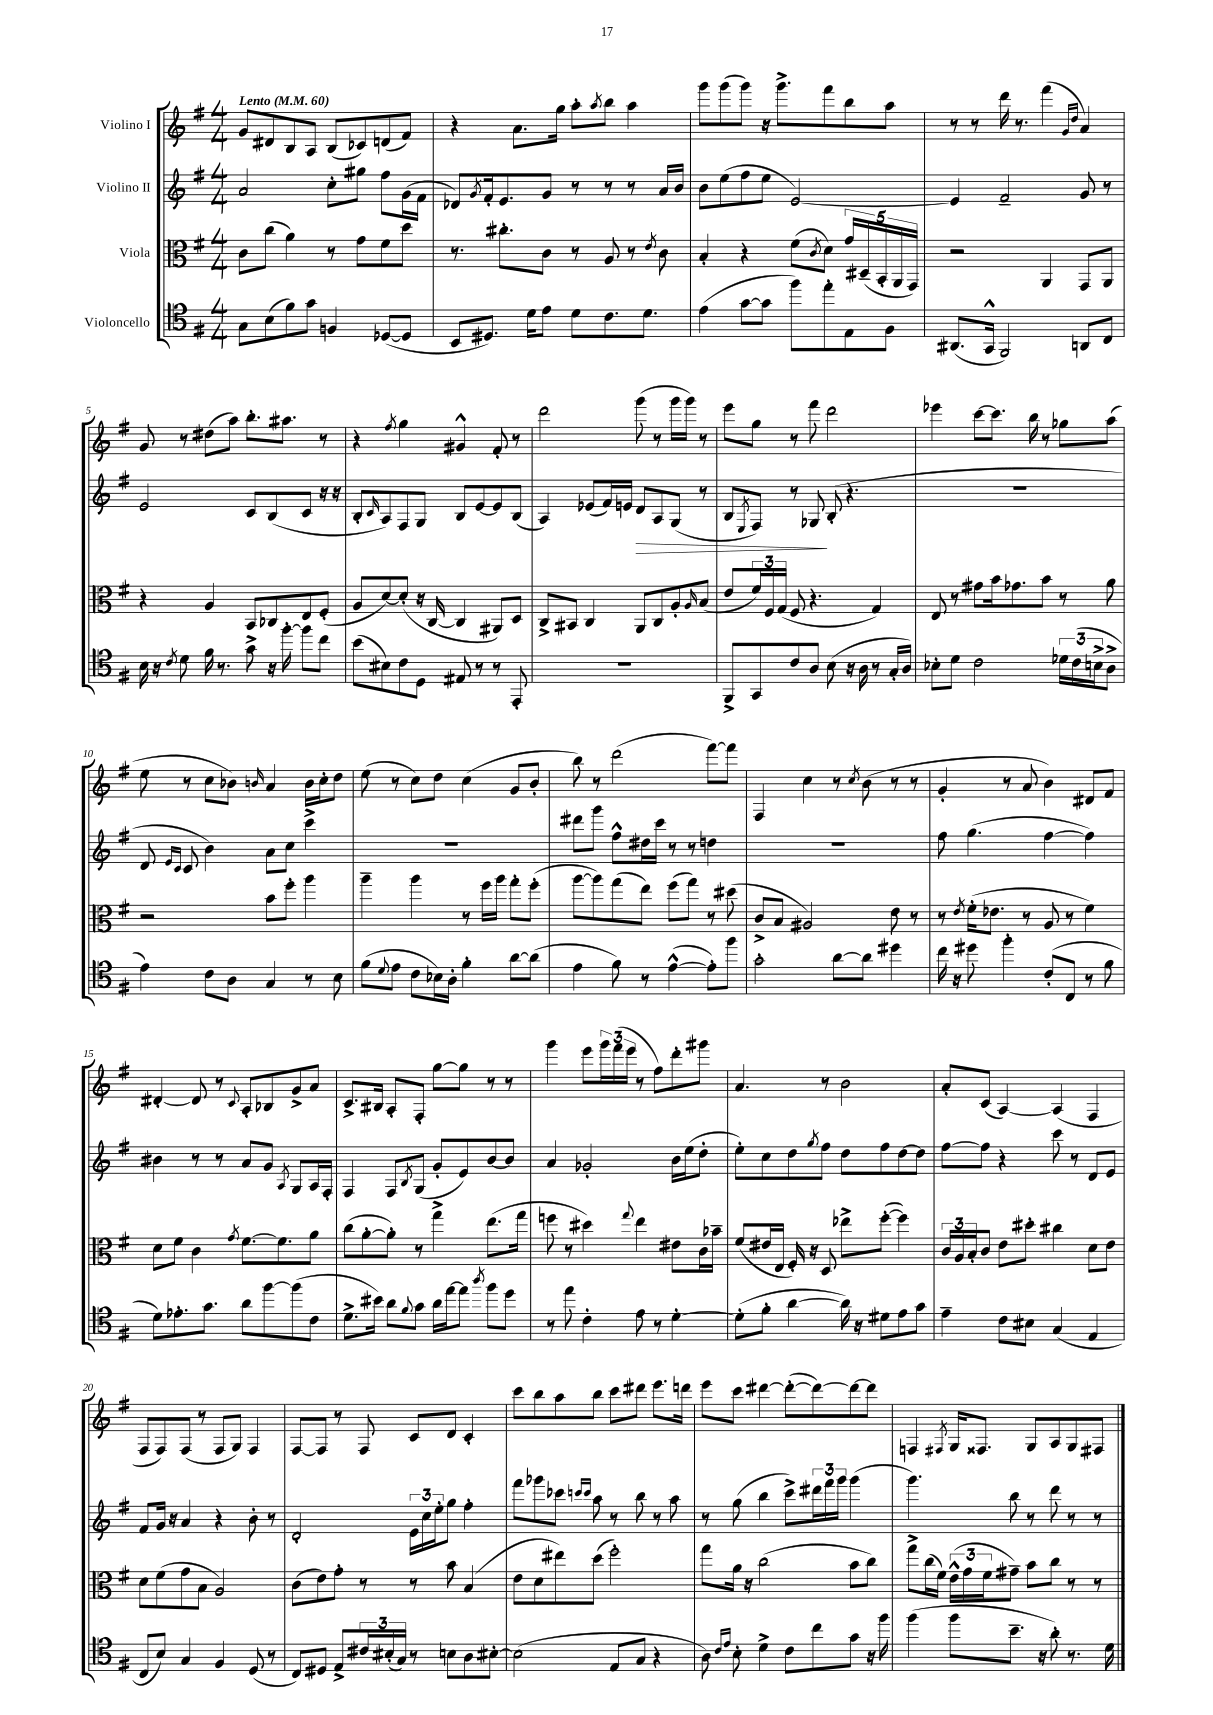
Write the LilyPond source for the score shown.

<<
\new StaffGroup <<
\new Staff = "s0" \with { instrumentName = "Violino I" } {
    \clef treble \key g \major \numericTimeSignature \time 4/4 \tempo "Lento" 4 = 60
    g'8 dis'8 b8 a8 b8( ces'8) d'8( fis'8) |
    r4 a'8. g''16 a''8-. \acciaccatura { a''8 } b''8 a''4 |
    g'''8 g'''8( g'''8) r16 g'''8.-> fis'''8 b''8 a''8 |
    r8 r8 d'''16 r8. fis'''4( \grace { g'16 d''16 } a'4) |
    g'8 r8 dis''8( a''8) b''8.-. ais''8. r8 |
    r4 \acciaccatura { fis''8 } g''4 gis'4-^ fis'8-. r8 |
    d'''2 g'''8( r8 g'''16 g'''16) r8 |
    e'''8 g''8 r8 fis'''8 d'''2 |
    ees'''4 c'''8~ c'''8. b''16 r8 ges''8 a''8( |
    e''8 r8 c''8 bes'8) \grace { b'16 } a'4 b'16 c''16-. d''8 |
    e''8( r8 c''8) d''8 c''4( g'8 b'8-. |
    b''8) r8 d'''2( fis'''8~) fis'''8 |
    fis4 c''4 r8 \acciaccatura { c''8 } b'8( r8 r8 |
    g'4-. r8 a'8 b'4) dis'8 fis'8 |
    dis'4~-. dis'8 r8 \appoggiatura { c'8 } a8-. bes8 g'8-> a'8 |
    c'8.-> bis16 a8-. fis8-. g''8~ g''8 r8 r8 |
    g'''4 e'''8 \tuplet 3/2 { g'''16 fis'''16( e'''16 } r8 fis''8) d'''8-. gis'''8 |
    a'4. r8 b'2 |
    a'8-. c'8( a4~) a4( fis4 |
    fis8 fis8) fis8( r8 fis8 g8) fis4 |
    fis8~ fis8 r8 fis8 c'8 d'8 c'4-. |
    c'''8 b''8 a''8 b''8 c'''8 dis'''8 e'''8. d'''16 |
    e'''8 c'''8 dis'''4~ dis'''8~-.( dis'''8~) dis'''8~ dis'''8 |
    f4 \acciaccatura { fis8 } g16 fisis8. g8 a8 g8 fis8 \bar "|." |
}
\new Staff = "s1" \with { instrumentName = "Violino II" } {
    \clef treble \key g \major \numericTimeSignature \time 4/4
    a'2 c''8-. gis''8 fis''8 g'16( fis'16 |
    des'8) \acciaccatura { g'8 } fis'16-. e'8. g'8 r8 r8 r8 a'16 b'16 |
    b'8 e''8( fis''8 e''8 e'2~) |
    e'4 fis'2-- g'8 r8 |
    e'2 c'8 b8( c'8 r16 r16 |
    b8-. \grace { c'16 } a8) fis8 g8 b8 e'8~ e'8 b8( |
    a4) ees'8( fis'16) e'16 d'8\> a8 g8( r8 |
    b8 \acciaccatura { e8 } fis8) r8 ges8\! b8-.( r4. |
    R1 |
    d'8 \grace { e'16 c'16 } c'8 b'4) a'8 c''8 c'''4-> |
    R1 |
    dis'''8 g'''8 fis''8-^ dis''16 c'''16 r8 r8 d''4 |
    R1 |
    fis''8 g''4.( fis''4~ fis''4) |
    bis'4 r8 r8 a'8 g'8 \acciaccatura { a8 } g8 a16 fis16-. |
    fis4 fis8 \acciaccatura { b8 } g8( g'8-. e'8) b'8~ b'8 |
    a'4 ges'2-. b'16 e''16( d''8-. |
    e''8-.) c''8 d''8 \acciaccatura { g''8 } fis''8 d''8 fis''8 d''8~ d''8 |
    fis''8~ fis''8 r4 c'''8 r8 d'8 e'8 |
    fis'8 g'16 r16 a'4 r4 b'8-. r8 |
    d'2-. \tuplet 3/2 { e'16 c''16 e''16-. } g''8 fis''4-. |
    fis'''8 ges'''8 ces'''8 \grace { c'''16 c'''16 } a''8 r8 b''8 r8 a''8 |
    r8 g''8( b''4 c'''8->) \tuplet 3/2 { dis'''16 fis'''16 g'''16 } g'''4( |
    g'''4.) b''8 r8 d'''8 r8 r8 \bar "|." |
}
\new Staff = "s2" \with { instrumentName = "Viola" } {
    \clef alto \key g \major \numericTimeSignature \time 4/4
    c'8 c''8( a'4) r8 g'8 fis'8 d''8 |
    r8. cis''8.-. c'8 r8 a8 r8 \acciaccatura { e'8 } c'8 |
    b4-. r4 fis'8( \acciaccatura { c'8 } d'8) \tuplet 5/4 { g'16 dis16--( b,16-. a,16 g,16) } |
    r2 a,4 g,8 a,8 |
    r4 a4 b,8 ces8 e8 fis8-.( |
    a8 d'8~) d'8-.( r16 c16~ c4 ais,8) d8 |
    c8-> bis,8 c4 a,8 c8 a8-. \grace { a16 } b8( |
    e'8 \tuplet 3/2 { fis'16) fis16 g16( } fis8 r4. g4) |
    e8 r8 gis'8 b'16 ges'8. b'8 r8 a'8 |
    r2 b'8 fis''8-. a''4 |
    a''4-- a''4 r8 fis''16 a''16 g''8-. fis''8-.( |
    a''8~ a''8) g''8( e''8) fis''8( g''8) r8 dis''8( |
    c'8-> b8 ais2) e'8 r8 |
    r8 \acciaccatura { e'8 } fis'16-.( ees'8. r8 a8 r8 fis'4) |
    d'8 fis'8 c'4 \acciaccatura { g'8 } fis'8.~ fis'8. a'8 |
    c''8( a'8~-. a'8-.) r8 g''4-> e''8.( g''16 |
    f''8 r8 dis''4) \appoggiatura { g''8 } e''4 eis'8 c'16 bes'16-- |
    fis'8( eis'16 e16 fis16-.) r16 d8 ees''8-> fis''8~-.( fis''4) |
    \tuplet 3/2 { c'16 a16 b16-. } c'8 e'8 dis''8-. cis''4 d'8 e'8 |
    d'8 fis'8( g'8 b8 a2) |
    c'8( e'8) g'8-. r8 r8 b'8 b4( |
    e'8 d'8 eis''8) d''8( fis''2-.) |
    g''8 a'16 r16 c''2( b'8 c''8) |
    g''8-> c''16( fis'16) \tuplet 3/2 { e'16-^( g'16 fis'16 } gis'8--) b'8 c''8 r8 r8 \bar "|." |
}
\new Staff = "s3" \with { instrumentName = "Violoncello" } {
    \clef tenor \key g \major \numericTimeSignature \time 4/4
    g8 b8( fis'8) g'8 f4 des8~( des8 |
    b,8 dis8.) d'16 e'8 d'8 c'8. d'8. |
    e'4( g'8~ g'8 fis''8) e''8-. e8 fis8 |
    ais,8.( g,16-^ fis,2) a,8 c8 |
    b16 r16 \acciaccatura { c'8 } d'8 fis'16 r8. g'8-> r16 fis''16~-. fis''8 c''8 |
    b'8( bis8) c'8 d8 eis8 r8 r8 e,8-. |
    R1 |
    fis,8-> g,8 c'8 a8 b8( r16 a16 r8 g16-. a16) |
    bes8-. d'8 c'2 \tuplet 3/2 { des'16 c'16( b16-> } a8-> |
    e'4) c'8 a8 g4 r8 b8 |
    fis'8( \appoggiatura { d'8 } e'8 c'8 bes16) a16-. fis'4-. a'8~ a'8( |
    e'4 fis'8) r8 e'4~-^( e'8-.) fis''8 |
    g'2-. a'8~ a'8 dis''4 |
    c''16 r16 dis''8 fis''4-. c'8-.( c8 r8 fis'8 |
    d'8) ees'8.-. g'8. a'8 fis''8~ fis''8( c'8 |
    d'8.-> bis'16) a'8 \appoggiatura { fis'8 } g'8 a'16 e''16~ e''8 \acciaccatura { a''8 } fis''8 d''8 |
    r8 e''8 c'4-. e'8 r8 d'4~-. |
    d'8-.( fis'8-. a'4~ a'16) r16 dis'8 e'8 g'8 |
    e'4-- c'8 bis8 g4( e4 |
    c8 b8) g4 fis4 d8( r8 |
    c8) dis8 e8-> \tuplet 3/2 { cis'16 bis16-.( g16) } r8 b8 a8 bis8~-. |
    bis2( e8 g8 r4 |
    a8) \grace { c'16 e'16 } b8-. d'4-> c'8 c''8 g'8 r16 fis''16 |
    fis''4( fis''8 b'8.-- r16 a'8-.) r8. d'16 \bar "|." |
}
>>
>>
